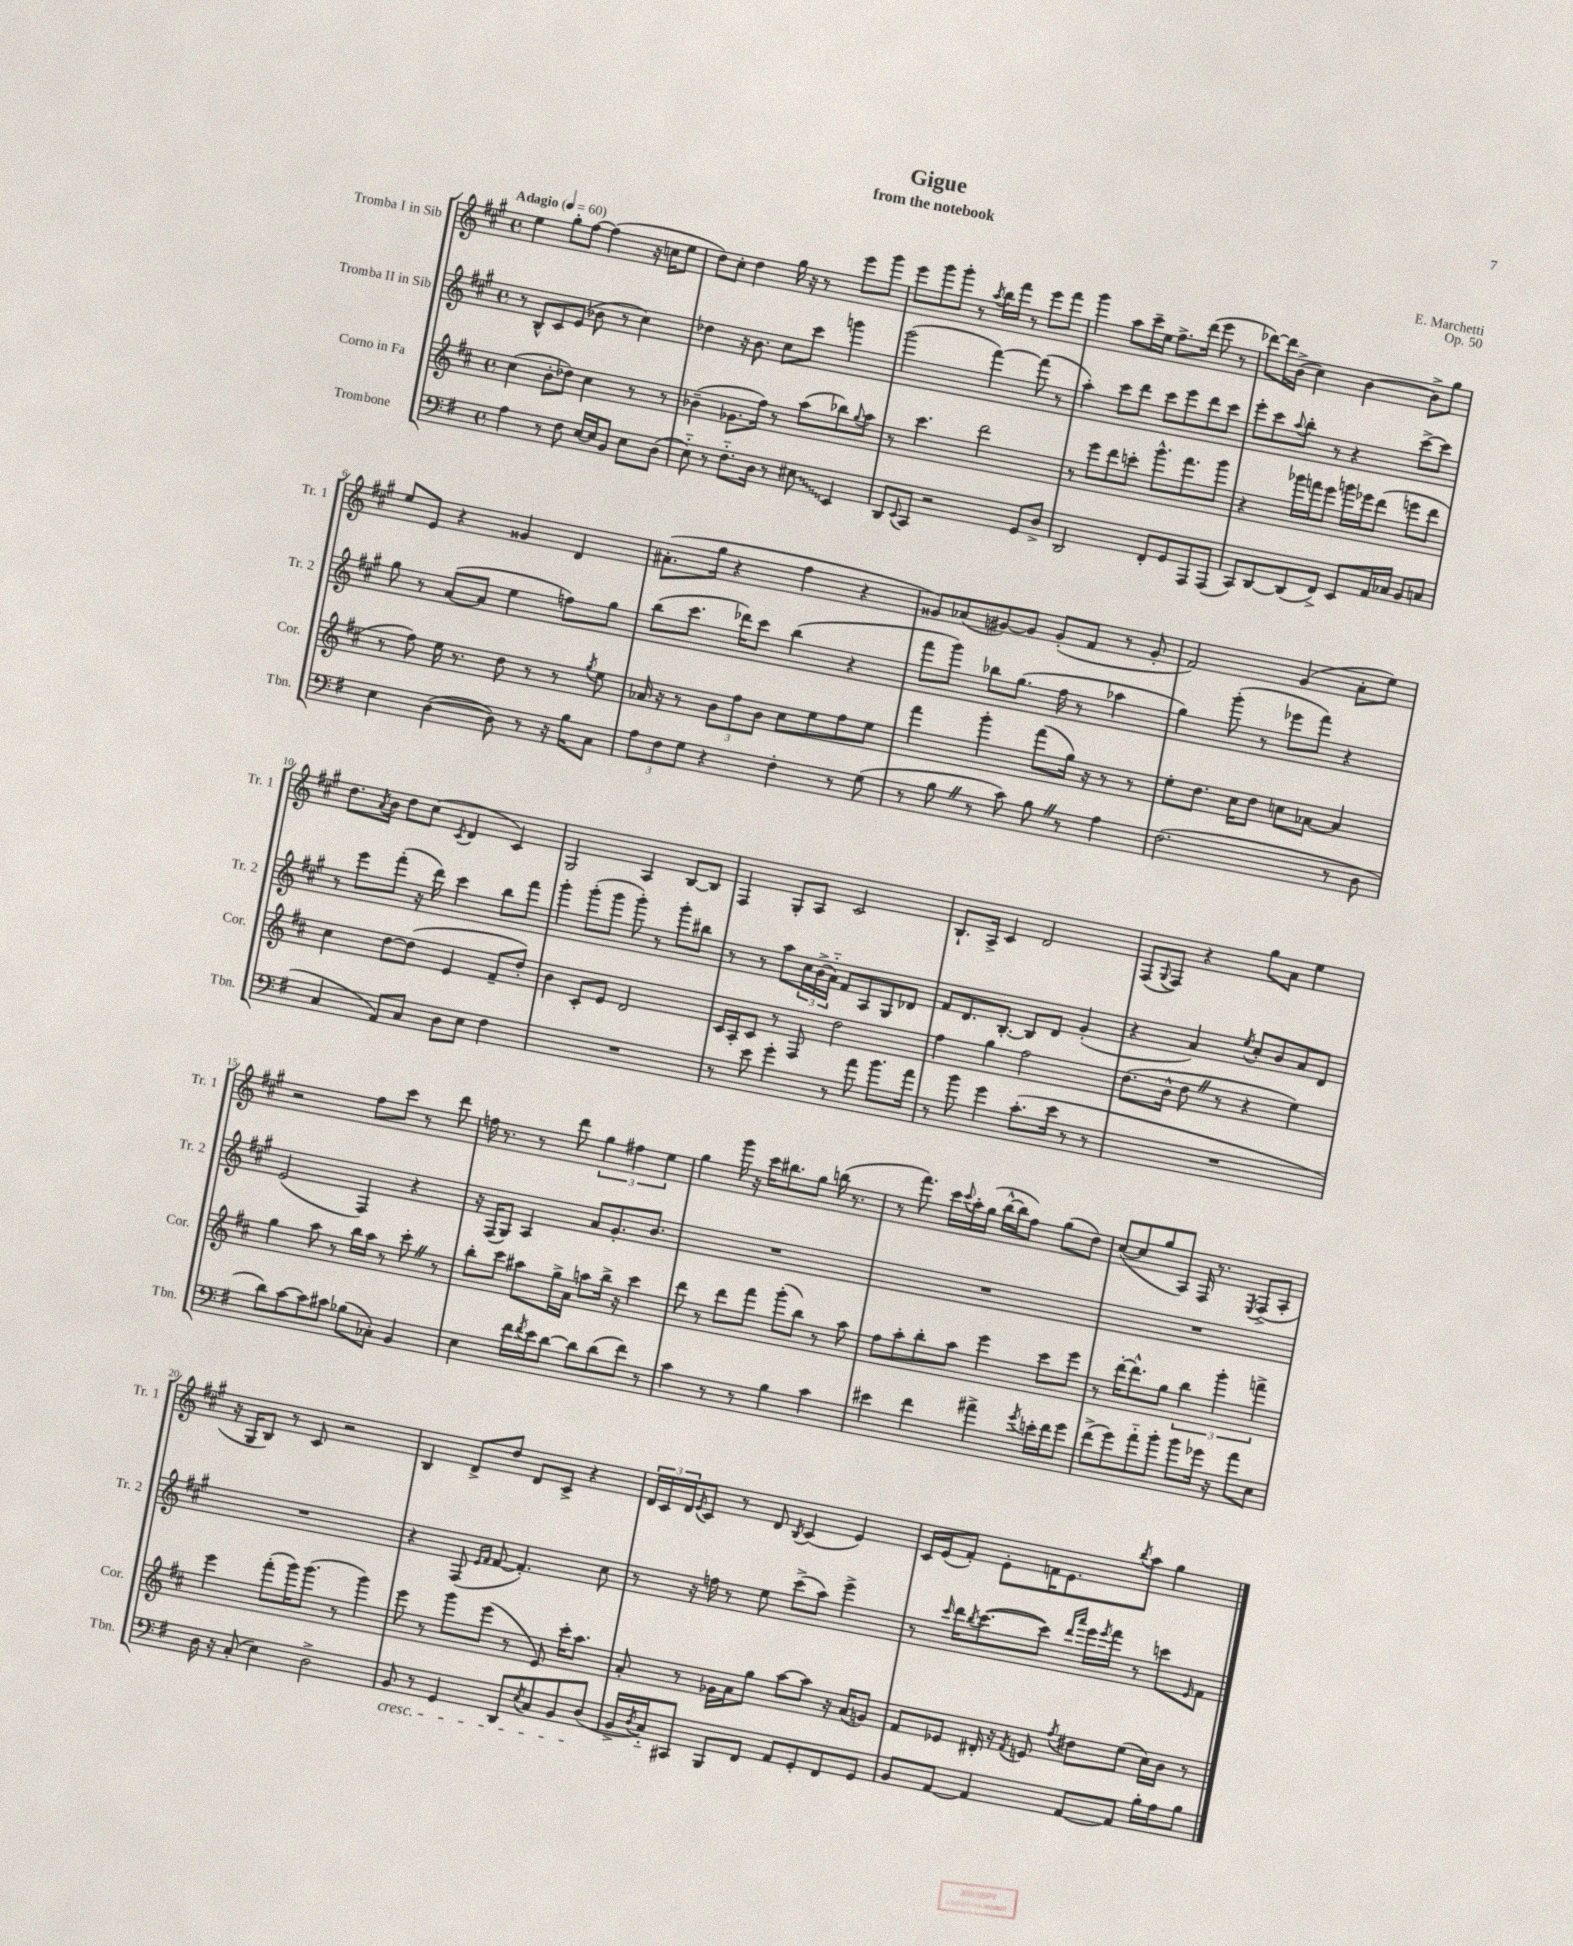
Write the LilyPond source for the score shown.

\header { title = "Gigue" composer = "E. Marchetti" subtitle = "from the notebook" opus = "Op. 50" }
<<
\new StaffGroup <<
\new Staff = "s0" \with { instrumentName = "Tromba I in Sib" shortInstrumentName = "Tr. 1" } {
    \clef treble \key a \major \defaultTimeSignature \time 4/4 \tempo "Adagio" 4 = 60
    e''4 gis''8-. fis''8~ fis''4( r16 c''16 e''8 |
    d''8) cis''8-. d''4 gis''16 r16 r8 e'''8 gis'''8 |
    e'''8 gis'''8 gis'''8-. r8 \acciaccatura { a''8 } b''16 fis'''16 r8 e'''8 fis'''8 |
    gis'''4 a''8 cis'''16-- e''16 fis''8.-> d'''16( e'''8 r8 |
    des'''8~) des'''16 b'16->( cis''4) b'4~ b'8-> gis''8 |
    e''8 e'8 r4 gisis'4 d'4 |
    ais'8.-.( gis''16 r4 fis''4 r4 |
    gisis'8) aes'8( gis'8~) gis'8 gis'8-.( fis'8 r8 gis'8-. |
    fis'2) gis'4( a'8-. e''8) |
    d''8. \acciaccatura { a'8 } b'16 d''8 cis''8( \acciaccatura { cis'8 } d'4 cis'4) |
    gis2 a4 b8~ b8 |
    fis4 gis8-. a8 cis'2 |
    b8.-! a16-> cis'4 d'2 |
    fis8( \appoggiatura { gis8 } fis8) r4 gis''8 a'8 e''4 |
    r2 fis''8 cis'''8 r8 d'''8 |
    f''16 r8. r8 d'''8 \tuplet 3/2 { gis''4 fis''4 e''4 } |
    gis''4 gis'''16 r16 cis'''16 bis''8. gis''8 b''16( r8. |
    r8 fis'''8.) cis'''16 \appoggiatura { cis'''8 } a''16-. gis''16( b''16~-^ b''16 fis''8) gis''8( d''8) |
    cis''8~( cis''8 gis''8 a8) fis16 r8. \acciaccatura { e8 } fis8->( a8-. |
    r16 gis16 b8) r8 cis'8 r2 |
    b4 d'8-> d''8 d'8 cis'8-> r4 |
    \tuplet 3/2 { d'16 cis'16 d'16 } \acciaccatura { e'8 } cis'8 r8 d'8 \acciaccatura { b8 } cis'4( e'4) |
    cis'16 e'16( fis'8-.) e'8-. f'16 e'8. \acciaccatura { b''8 } a''8 gis''4 \bar "|." |
}
\new Staff = "s1" \with { instrumentName = "Tromba II in Sib" shortInstrumentName = "Tr. 2" } {
    \clef treble \key a \major \defaultTimeSignature \time 4/4
    r8 b8-^ cis'8 e'8( bes'8 r8 cis''4) |
    des''4 r16 b'8. cis''8 cis'''8 g'''4 |
    gis'''2( fis'''4~) fis'''8( r8 |
    a''4-.) cis'''8 d'''8 cis'''8 e'''8 d'''8 cis'''8 |
    e'''8-. cis'''8 \appoggiatura { a''8 } b''8-. r8 r4 cis'''8~-> cis'''8 |
    gis''8 r8 a'8~( a'8 e''4 f''8) gis''8 |
    b''8( cis'''8. des'''16) cis'''8 b''4( r4 |
    fis'''8 gis'''8) bes''8 gis''8.( fis''16 r8 aes''4 |
    gis''4) gis'''8-.( r8 ees'''8 fis'''8) r4 |
    r8 e'''8 fis'''8-.( r16 d'''16) cis'''4 b''8 fis'''8 |
    gis'''4-. gis'''8-.( gis'''8 gis'''8-.) r8 gis'''8-. bis''8 |
    r8 r8 a''8 \tuplet 3/2 { cis''16 b'16->( a'16-_) } fis'8 a8 gis8 des'8 |
    fis'8 d'8. b8.~-. b8 d'8 gis'4-.( |
    r4 a'4) \acciaccatura { e''8 } cis''8-. b'8 a'8 d'8 |
    e'2( fis4) r4 |
    r16 fis16( gis8) a4 a'8 gis'8.-. b'8. |
    R1 |
    R1 |
    R1 |
    R1 |
    r4 fis8( \grace { e'16 fis'16 } fis'8~ fis'4.-.) cis''8 |
    r8 r16 f''16 r8 e''8 cis'''8->( a''8) e'''4-> |
    r8 \grace { cis'''16 } d'''16 \acciaccatura { b''8 } cis'''8.~( cis'''8) \grace { d'''16 a'''16 } e'''16 \acciaccatura { e'''8 } fis'''16 r8 c'''8 \grace { e'16 } fis'8 \bar "|." |
}
\new Staff = "s2" \with { instrumentName = "Corno in Fa" shortInstrumentName = "Cor." } {
    \clef treble \key d \major \defaultTimeSignature \time 4/4
    cis''4( b'8-. des''8) cis''4 r8 r8 |
    bes'4--( ges'8. fis''16) r8 a''8( bes''8) \appoggiatura { g''8 } a''8 |
    r8 cis'''4. d'''2 |
    r8 e'''8 d'''8 c'''8-. g'''8.-^ fis'''8. g'''8 |
    r4 ges'''16 f'''16 e'''8 g'''16 ees'''16 d'''8( e'''8 d'''8 |
    r8 fis''8) e''16 r8. d''8 r8 r8 \acciaccatura { g''8 } e''8 |
    aes'16 r16 r8 \tuplet 3/2 { b'8 fis''8 b'8 } cis''8 e''8 fis''8 e''8 |
    fis'''4 g'''4-. fis'''8( g''16) r16 r8 r8 |
    e''8-. d''8. cis''16 d''8 c''8 aes'8~ aes'4 |
    cis''4 d''8~ d''8( e'4 fis'8-- d''8-.) |
    b'4 cis'8-. e'8 d'2 |
    cis'16 a16-. cis'8 r8 fis8 d''2 |
    fis''4 g''4 fis''2 |
    d''8.( b'16-^ d''8 \once \override BreathingSign.text = \markup { \musicglyph "scripts.caesura.straight" } \breathe r8 r4 e''4) |
    g''4 a''8 r8 b''16 a''16 r8 cis'''8-. \once \override BreathingSign.text = \markup { \musicglyph "scripts.caesura.straight" } \breathe r8 |
    b''8-. cis'''8 ais''8 g''16-> a'16 a''8 b''16-> r16 cis'''4 |
    d'''8 r8 d'''8 fis'''8 g'''8-.( b''8) r8 a''8 |
    fis''8 a''8-. b''8-. a''8 e'''4 cis'''8 e'''8 |
    r8 d'''16~-. d'''8.-^ g''8 \tuplet 3/2 { b''4 g'''4-. f'''4-> } |
    e'''4 fis'''8-.( g'''16) g'''8.( r8 g'''4) |
    e'''8 r8 g'''8 e'''8( r8 e'8) cis'''16-. a''8. |
    a'8-. r8 ges'16 a'16 g''8 a''8~ a''8 r16 a'16( g'8) |
    fis'8 ees'8 dis'16-. r16 \acciaccatura { fis'8 } e'8 \acciaccatura { fis''8 } dis''8 e''8( cis''16) b'16 r8 \bar "|." |
}
\new Staff = "s3" \with { instrumentName = "Trombone" shortInstrumentName = "Tbn." } {
    \clef bass \key g \major \defaultTimeSignature \time 4/4
    a4 r8 fis8 e16~ e16 b,8 e8 d8( |
    e8-_) r8 fis8.-_ d16 r8 \once \override Glissando.style = #'zigzag eis8\glissando e,4 |
    d,8 \appoggiatura { e,8 } c,8 r2 g,8 d8-> |
    d,2 fis,8-. g,8 a,,8 a,,8( |
    c,8) d,8~ d,8( fis,8->) e,8 a,16 ces16 b,8 c8 |
    e4 d4~( d8) r8 r16 b16 c8 |
    \tuplet 3/2 { a8 fis8 g8 } r4 fis4-. r8 g8( |
    r8 b8 \once \override BreathingSign.text = \markup { \musicglyph "scripts.caesura.straight" } \breathe r8 c'8) b8 \once \override BreathingSign.text = \markup { \musicglyph "scripts.caesura.straight" } \breathe r8 a4 |
    fis2.( r8 d8 |
    c4 a,8) c8 d8 e8 fis4 |
    R1 |
    r8 e'8 g'4-. r8 a'8 b'8. a'16 |
    r8 b'8 g'4 c'8.-.( e'16 r8 r8 |
    R1 |
    d'8) c'8~ c'8 cis'8 bes8( ces8-.) b,4 |
    e4 fis'16 \acciaccatura { fis'8 } e'16 d'8~ d'8 d'8( fis'8) r8 |
    c'4 r8 r8 b4 c'4 |
    eis'4 fis'4 ais'4-> \acciaccatura { g'8 } e'16-. fis'16 g'8 |
    fis'8->( g'8) a'8-_ b'8-. b'8 ges'16 r16 a'8 e8 |
    d16 r16 c8-.( e4) d2-> |
    b,8\cresc r8 g,4 d,8 \acciaccatura { e8 } c8 b,8 d8\!( |
    b,16-> \acciaccatura { d8 } c16-_) cis,8 b,,8 fis,8 a,8 g,8-. fis,8 g,8 |
    b,8 a,8~ a,4 a,8~ a,8 b16-. a16 b8 \bar "|." |
}
>>
>>
